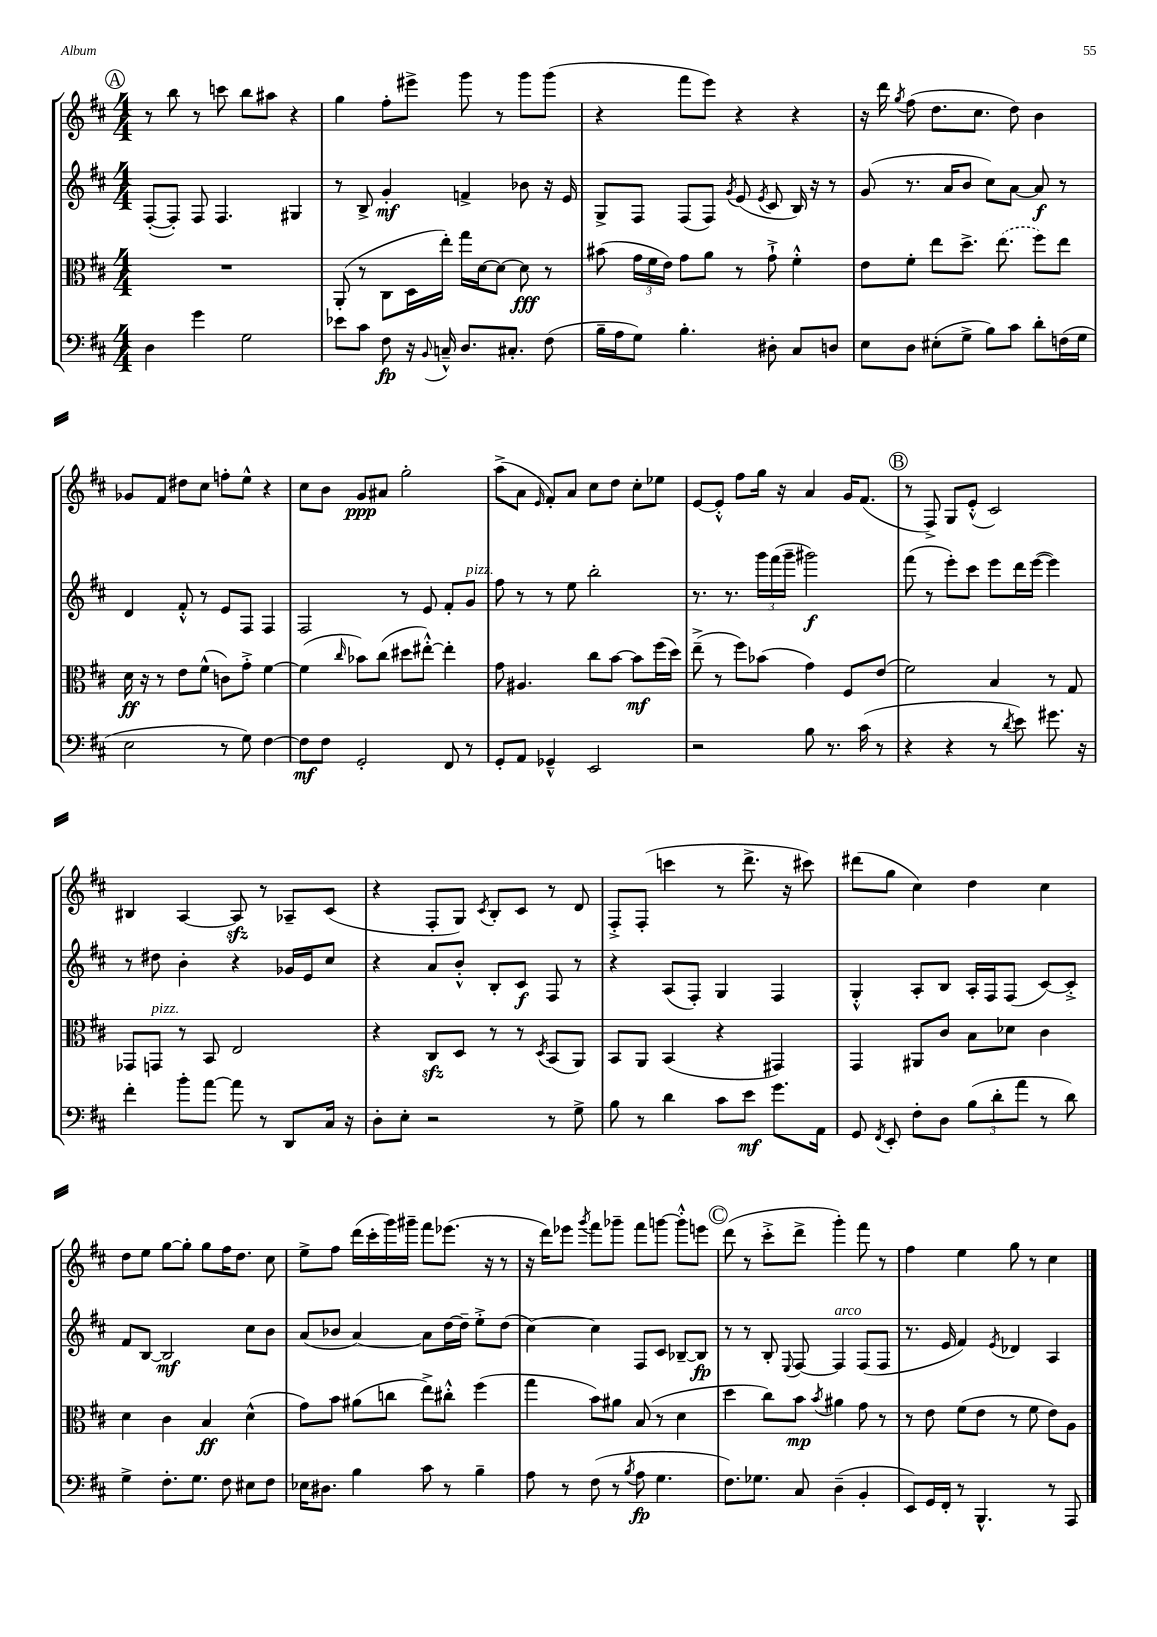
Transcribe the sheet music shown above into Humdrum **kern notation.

**kern	**kern	**kern	**kern
*staff4	*staff3	*staff2	*staff1
*clefF4	*clefC3	*clefG2	*clefG2
*k[f#c#]	*k[f#c#]	*k[f#c#]	*k[f#c#]
*M4/4	*M4/4	*M4/4	*M4/4
4D	1r	([8F#'	8r
.	.	8F#'])	8bb
4g	.	8F#	8r
.	.	4.F#	8ccc
2G	.	.	8bb
.	.	.	8aa#
.	.	4G#	4r
=	=	=	=
8e-	(8AA'	8r	4gg
8c#	8r	8B^	.
8F#	8C#	4g'	8ff#'
16r	16D	.	8eee#^
8qqBB	.	.	.
16C~^^	16ee')	.	.
8.D	16gg	4f^	8ggg
.	[16d	.	.
.	8d_	.	8r
8.C#'	.	.	.
.	8d]	8b-	8ggg
(8F#	8r	16r	(8ggg
.	.	16e	.
=	=	=	=
16B~	(8b#	8G^	4r
16A	.	.	.
8G)	24g	8F#	.
.	24f#	.	.
.	24e)	.	.
4.B'	8g	(8F#	8fff#
.	8a	8F#)	8eee)
.	.	8qg	.
.	8r	(8e	4r
.	.	8qe	.
8D#'	8g`^	8c#	.
8C#	4f#'^^	16B)	4r
.	.	16r	.
8D	.	8r	.
=	=	=	=
8E	8e	(8g	16r
.	.	.	16ddd
.	.	.	8qgg
8D	8f#'	8.r	(8ff#
(8E#'	8ee	.	8.dd
.	.	16a	.
8G^	8.dd^	8b	.
.	.	.	8.cc#
8B)	.	8cc#)	.
.	(8.ee	.	.
8c#	.	[8a	8dd)
8d'	8ff#)	8a]	4b
(16F	8ee	8r	.
16G	.	.	.
=	=	=	=
2E	16d	4d	8g-
.	16r	.	.
.	8r	.	8f#
.	8e	8f#'^^	8dd#
.	(8f#^^	8r	8cc#
8r	8c)	8e	8ff'
8G)	8g'^	8F#	8ee^^
[4F#	[4f#	4F#	4r
=	=	=	=
8F#]	(4f#]	2F#	8cc#
8F#	.	.	8b
.	16qqcc#	.	.
2GG'	8b-)	.	8g
.	(8cc#	.	8a#
.	8dd#	8r	2gg'
.	[8ee#'^^)	8e	.
8FF#	4ee#']	8f#'	.
8r	.	8g	.
=	=	=	=
8GG'	8g	8ff#	(8aa^
8AA	4.A#	8r	8a
.	.	.	16qqe
4GG-~^^	.	8r	8f#')
.	.	8ee	8a
2EE	8cc#	2bb'	8cc#
.	[8b	.	8dd
.	8b]	.	8cc#'
.	(16ff#	.	8ee-
.	16dd)	.	.
=	=	=	=
2r	(8ee~^	8.r	[8e
.	8r	.	8e'^^]
.	.	8.r	.
.	8ff#)	.	8ff#
.	(8b-	24ggg	16gg
.	.	(24fff#	.
.	.	.	16r
.	.	24ggg~	.
8B	4g)	2ggg#)	4a
8.r	.	.	.
.	8F#	.	16g
(16c#	.	.	(8.f#
8r	(8e	.	.
=	=	=	=
4r	2f#)	(8fff#	8r
.	.	8r	8F#^)
4r	.	8eee')	8G
.	.	8ccc#	(8e'^^
8r	4B	8eee	2c#)
8qd	.	.	.
8e)	.	16ddd	.
.	.	([16eee	.
8.g#	8r	4eee])	.
.	8G	.	.
16r	.	.	.
=	=	=	=
4f#'	8GG-	8r	4B#
.	8GG	8dd#	.
8b'	8r	4b'	[4A
[8a	8BB	.	.
8a]	2E	4r	8A]
8r	.	.	8r
8DD	.	16g-	8A-~
.	.	16e	.
16C#	.	8cc#	(8c#
16r	.	.	.
=	=	=	=
8D'	4r	4r	4r
8E'	.	.	.
2r	8C#	8a	8F#'
.	8D	8b'^^	8G)
.	.	.	8qc#
.	8r	8B'	8B'
.	8r	8c#	8c#
.	8qD	.	.
8r	(8BB	8F#	8r
8G^	8AA)	8r	8d
=	=	=	=
8B	8BB	4r	8F#'^
8r	8AA	.	(8F#'
4d	(4BB	(8A	4ccc
.	.	8F#')	.
8c#	4r	4G	8r
8e	.	.	8.ddd^
8.g	4GG#)	4F#	.
.	.	.	16r
.	.	.	8ccc#)
16AA	.	.	.
=	=	=	=
8GG	4GG	4G'^^	(8ddd#
8qFF#	.	.	.
8EE'	.	.	8gg
8F#'	8AA#	8A'	4cc#)
8D	8c#	8B	.
(12B	8B	16A'	4dd
.	.	16F#	.
12d'	.	.	.
.	8d-	(8F#	.
12a	.	.	.
8r	4c#	[8c#)	4cc#
8d)	.	8c#'^]	.
=	=	=	=
4G^	4d	8f#	8dd
.	.	[8B	8ee
8.F#'	4c#	2B]	[8gg
.	.	.	8gg']
8.G	.	.	.
.	4B	.	8gg
8F#	.	.	16ff#
.	.	.	8.dd
8E#	(4d^^	8cc#	.
8F#	.	8b	8cc#
=	=	=	=
16E-	8g)	(8a	8ee^
8.D#	.	.	.
.	8b	8b-	8ff#
4B	(8a#	[4a)	(16ddd
.	.	.	16ccc#'
.	8cc	.	16ggg)
.	.	.	16ggg#~
8c#	8ee^)	8a]	8fff#
8r	8cc#'^^	[16dd	(8.eee-
.	.	16dd~]	.
4B~	(4ff#	8ee'^	.
.	.	.	16r
.	.	(8dd	8r
=	=	=	=
8A	4gg	[4cc#)	16r
.	.	.	16ddd)
8r	.	.	8eee-
.	.	.	8qggg
(8F#	8b)	4cc#]	8fff#
8r	8a#	.	8ggg-~
8qB	.	.	.
8A	(8B	8F#	8fff#
4.G	8r	8c#	[8ggg
.	4d	[8B-~	8ggg'^^]
.	.	8B-]	8eee
=	=	=	=
8.F#)	4dd	8r	(8ddd
.	.	8r	8r
8.G-	.	.	.
.	8cc#)	8B'	8ccc#'^
.	.	8qqE	.
8C#	8b	[8F#	8ddd^
.	8qb	.	.
(4D~	4a#	4F#]	4ggg')
4BB'	8g	(8F#	8fff#
.	8r	8F#	8r
=	=	=	=
8EE)	8r	8.r	4ff#
16GG	8e	.	.
16FF#'	.	16e	.
8r	(8f#	4f#)	4ee
4.BBB^^	8e	.	.
.	.	8qe	.
.	8r	4d-	8gg
.	8f#	.	8r
8r	8e)	4A	4cc#
8AAA	8A	.	.
==	==	==	==
*-	*-	*-	*-
